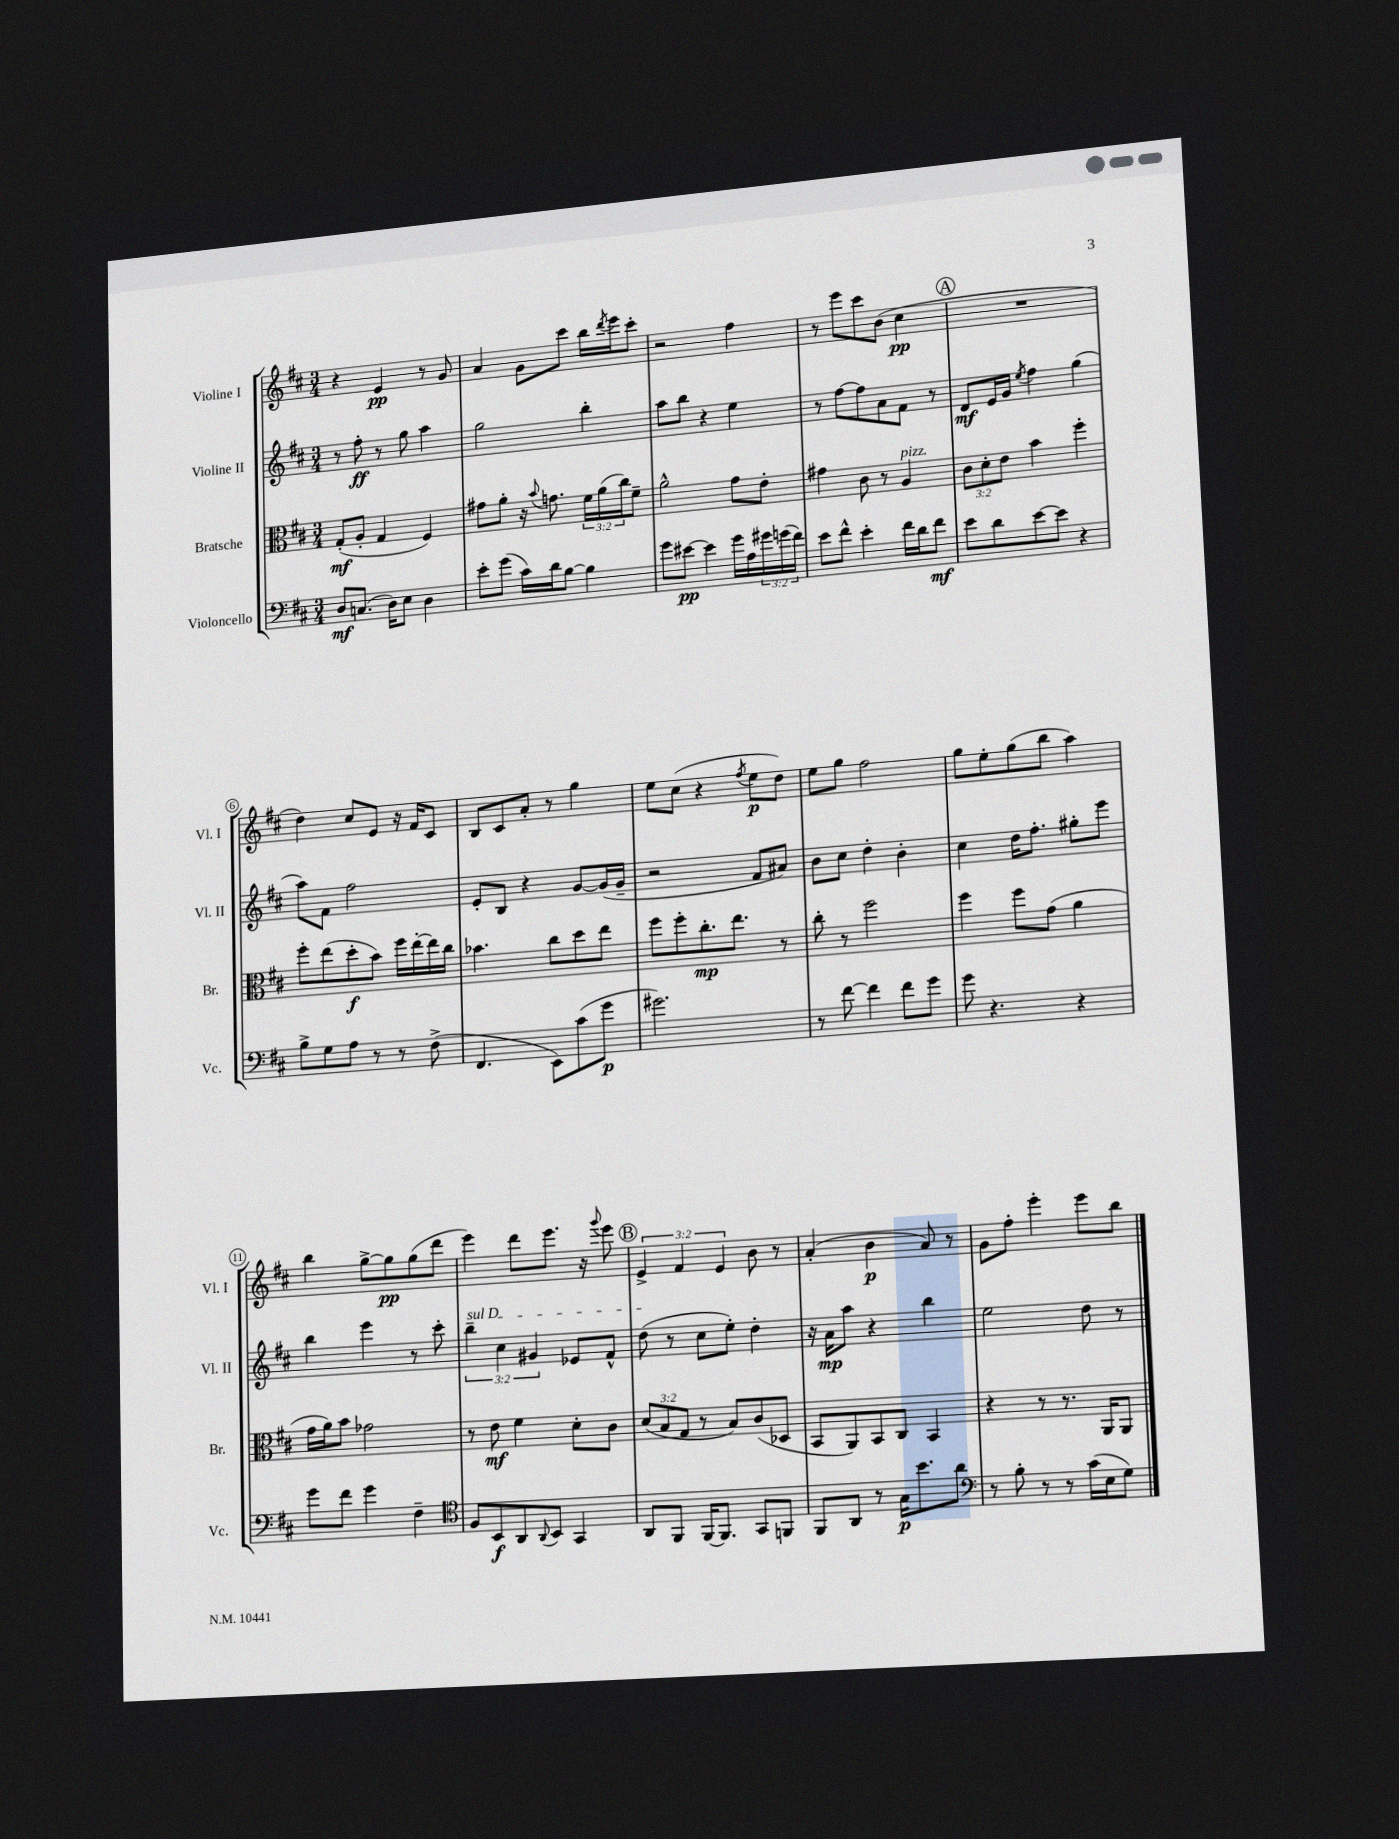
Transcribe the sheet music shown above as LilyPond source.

<<
\new StaffGroup <<
\new Staff = "s0" \with { instrumentName = "Violine I" shortInstrumentName = "Vl. I" } {
    \clef treble \key d \major \numericTimeSignature \time 3/4 \override Staff.TupletNumber.text = #tuplet-number::calc-fraction-text
    r4 e'4\pp r8 g'8 |
    a'4 g'8 cis'''8 b''16 \acciaccatura { d'''8 } e'''16 cis'''8-. |
    r2 fis''4 |
    r8 e'''8 cis'''8 b'8( cis''4\pp |
    \mark \markup { \circle "A" } R2. |
    d''4) cis''8 e'8 r16 fis'16 cis'8 |
    b8 cis'8 a'8-. r8 g''4 |
    e''8 cis''8( r4 \acciaccatura { fis''8 } e''8\p d''8) |
    e''8 g''8 fis''2 |
    g''8 e''8-. g''8( b''8 a''4) |
    b''4 g''8~-> g''8\pp g''8( d'''8 |
    e'''4) d'''8 e'''8. r16 \appoggiatura { g'''8 } e'''8 |
    \mark \markup { \circle "B" } \tuplet 3/2 { e'4-> fis'4 e'4 } b'8 r8 |
    a'4-.( b'4\p a'8) r8 |
    g'8 fis''8-. e'''4-. e'''8 b''8 \bar "|." |
}
\new Staff = "s1" \with { instrumentName = "Violine II" shortInstrumentName = "Vl. II" } {
    \clef treble \key d \major \numericTimeSignature \time 3/4 \override Staff.TupletNumber.text = #tuplet-number::calc-fraction-text
    r8 fis''8-.\ff r8 g''8 a''4 |
    g''2 b''4-. |
    a''8 b''8 r4 e''4 |
    r8 fis''8~ fis''8 a'8 fis'8 r8 |
    \mark \markup { \circle "A" } d'8\mf e'16 g'16 \acciaccatura { e''8 } fis''4 g''4( |
    a''8) fis'8 fis''2 |
    e'8-. b8 r4 g'8~ g'16( g'16-- |
    r2 fis'8 ais'8) |
    b'8 cis''8 d''4-. b'4-. |
    cis''4 d''16 fis''8.-. gis''8-. e'''8 |
    b''4 e'''4 r8 cis'''8-. |
    \tuplet 3/2 { \once \override TextSpanner.bound-details.left.text = \markup { \italic "sul D" } b''4--\startTextSpan cis''4 gis'4 } ees'8 fis'8-^ |
    \mark \markup { \circle "B" } d''8\stopTextSpan( r8 cis''8 e''8-.) d''4-. |
    r16 a'16\mp a''8 r4 b''4 |
    e''2 d''8 r8 \bar "|." |
}
\new Staff = "s2" \with { instrumentName = "Bratsche" shortInstrumentName = "Br." } {
    \clef alto \key d \major \numericTimeSignature \time 3/4 \override Staff.TupletNumber.text = #tuplet-number::calc-fraction-text
    g8-.\mf( a8-. g4 fis4) |
    gis'8 a'8-. r16 \appoggiatura { b'8 } g'8. \tuplet 3/2 { fis'16 a'16( cis''16) } fis'8-- |
    a'2-^ g'8 e'8-. |
    gis'4 cis'8 r8 a4^\markup { \italic "pizz." } |
    \mark \markup { \circle "A" } \tuplet 3/2 { cis'8 d'8-. e'8 } b'4 fis''4-. |
    fis''8-. e''8( d''8-.\f b'8) fis''16 e''16~-. e''16 cis''16 |
    bes'4. cis''8 d''8 e''8 |
    fis''8 fis''8-. cis''8.-.\mp e''8. r8 |
    cis''8-. r8 fis''2 |
    fis''4 fis''8 g'8( a'4 |
    g'16 a'16) b'8 ges'2 |
    r8 e'8\mf fis'4 d'8-. cis'8 |
    \mark \markup { \circle "B" } \tuplet 3/2 { d'8( b8 g8 } r8 b8) cis'8( des8 |
    b,8 a,8) b,8 cis8 b,4 |
    r4 r8 r8. a,16 a,8 \bar "|." |
}
\new Staff = "s3" \with { instrumentName = "Violoncello" shortInstrumentName = "Vc." } {
    \clef bass \key d \major \numericTimeSignature \time 3/4 \override Staff.TupletNumber.text = #tuplet-number::calc-fraction-text
    d8\mf c8.( d16) e8 d4 |
    e'8-. g'8( cis'16) d'16 b8~ b4 |
    g'8 eis'8~\pp eis'4 g'16 a16 \tuplet 3/2 { gis'16 g'16( fis'16) } |
    e'8 fis'8-^ e'4-. fis'16 d'16 fis'8\mf |
    \mark \markup { \circle "A" } e'8 d'8 e'8~ e'8 r4 |
    b8-> g8 a8 r8 r8 fis8->( |
    fis,4. e,8) cis'8( g'8\p |
    gis'2.) |
    r8 fis'8~ fis'4 fis'8 g'8 |
    g'8 r4. r4 |
    g'8 fis'8 g'4 fis4-- |
    \clef tenor fis8 b,8\f a,8 \appoggiatura { a,8 } b,8 g,4 |
    \mark \markup { \circle "B" } a,8 fis,8 fis,16~ fis,8. g,8 f,8 |
    fis,8 a,8 r8 g16\p b'8. a'8 |
    \clef bass r8 b8-. r8 r8 cis'16( e16 g8) \bar "|." |
}
>>
>>
\layout { \context { \Score \override BarNumber.stencil = #(make-stencil-circler 0.1 0.3 ly:text-interface::print) } }
